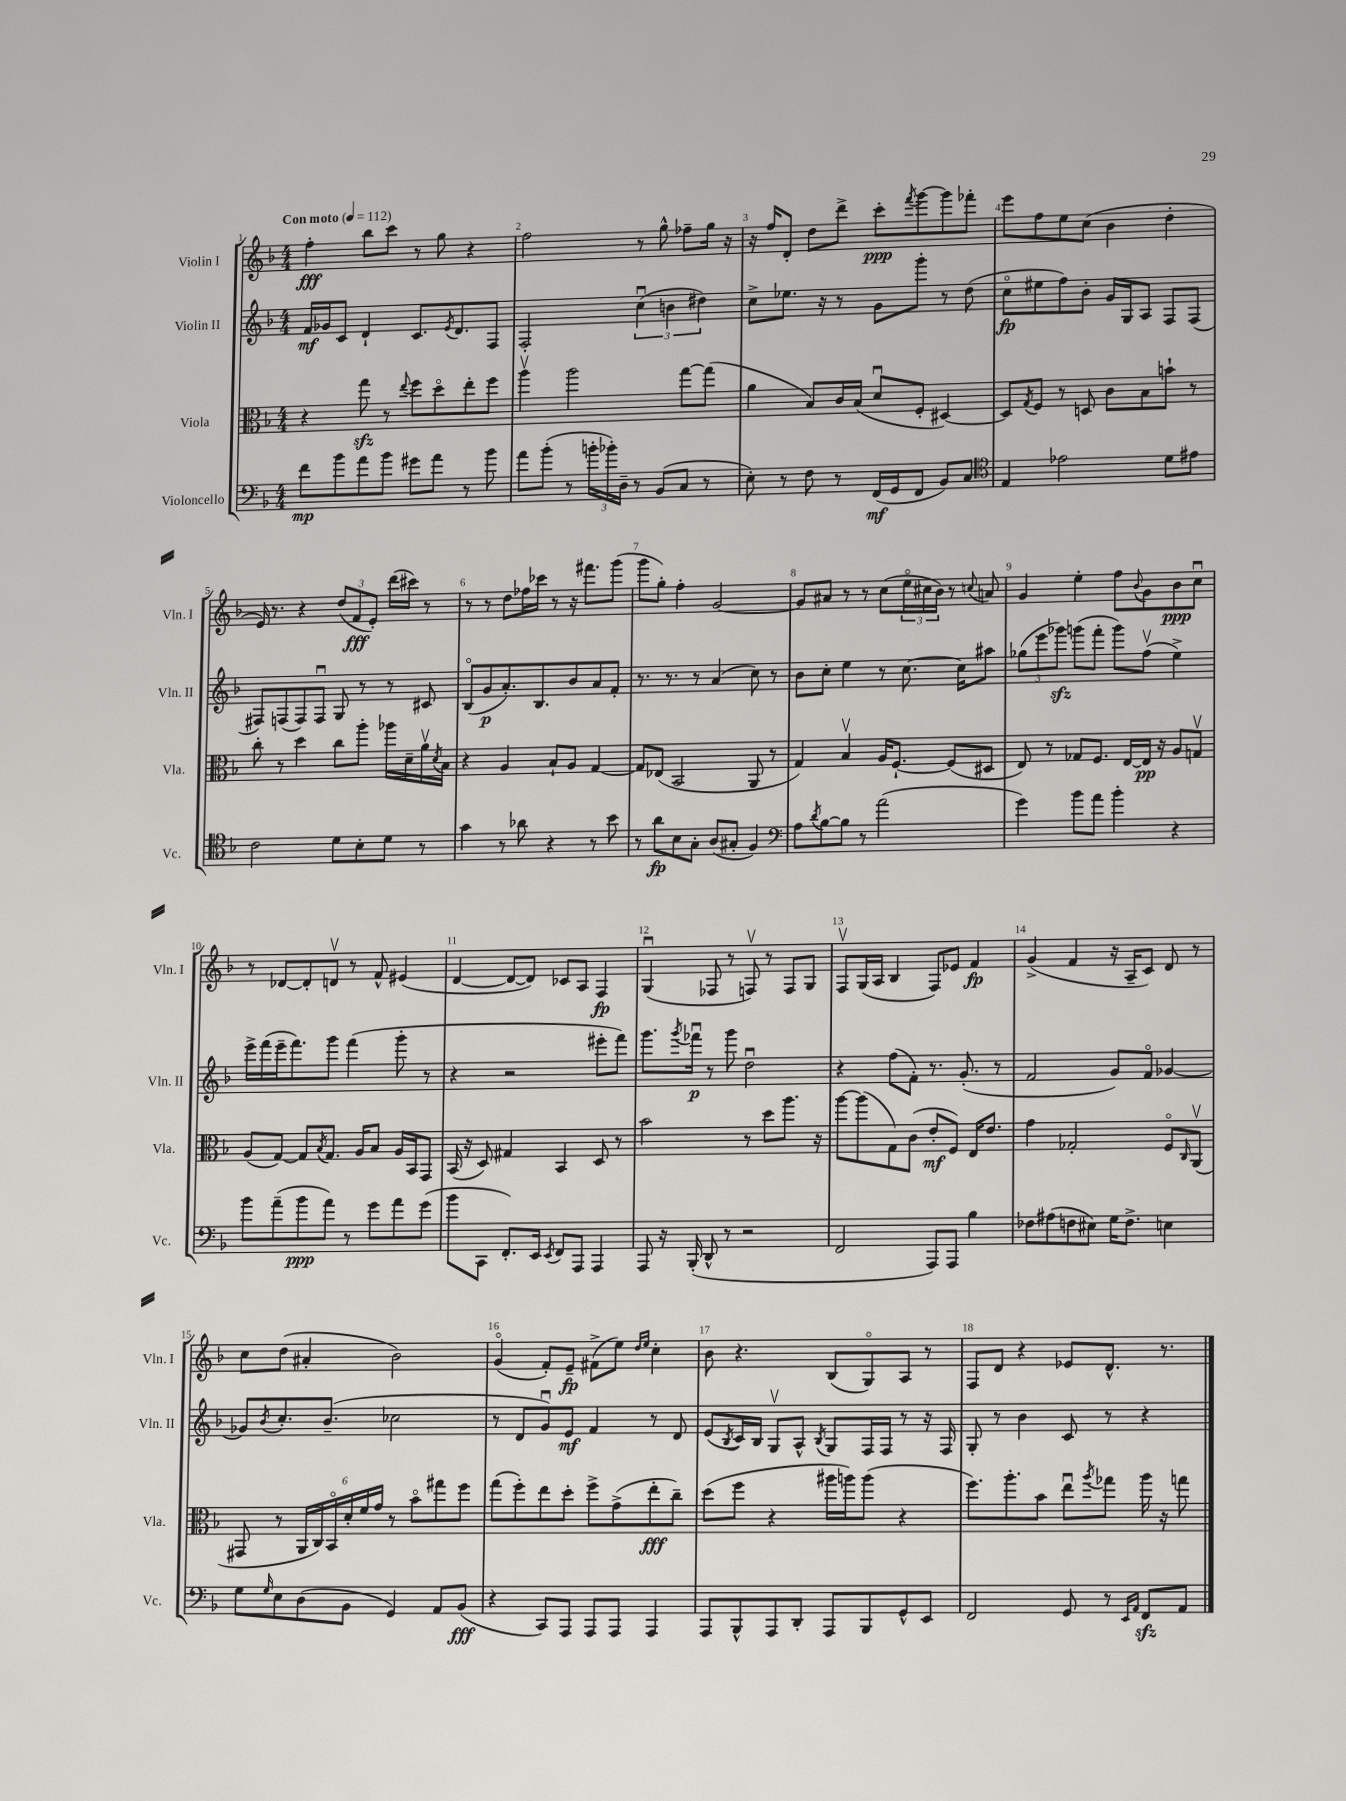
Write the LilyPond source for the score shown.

<<
\new StaffGroup <<
\new Staff = "s0" \with { instrumentName = "Violin I" shortInstrumentName = "Vln. I" } {
    \clef treble \key f \major \numericTimeSignature \time 4/4 \tempo "Con moto" 4 = 112
    f''4-.\fff bes''8 c'''8 r8 g''8 r4 |
    f''2 r8 g''8-^ fes''8-- g''16 r16 |
    r16 f''16 d'8-. d''8 d'''8-> c'''8-.\ppp \acciaccatura { f'''8 } g'''8~ g'''8 fes'''8-. |
    e'''8 f''8 e''8 c''8( bes'4 d''4-. |
    e'16) r8. r4 \tuplet 3/2 { d''8( f'8\fff e'8-.) } d'''16( cis'''16) r8 |
    r8 r8 d''8 fes''16 ces'''16 r8 r16 fis'''8. g'''8( |
    g'''8 g''8-.) f''4-. g'2~ |
    g'8 ais'8 r8 r8 c''8( \tuplet 3/2 { e''16\flageolet cis''16 bes'16) } r8 \appoggiatura { c''8 } a'8 |
    g'4 e''4-. f''8 \appoggiatura { bes'8 } g'8 bes'8\ppp c''8\downbow |
    r8 des'8~ des'8-. d'8\upbow r8 f'8-^ eis'4( |
    d'4~ d'8~ d'8) ces'8 a8 f4\fp |
    g4\downbow( fes8 r8 f8\upbow) r8 f8 g8 |
    f8\upbow g16( a16 bes4 f8) ees'8 f'4\fp |
    g'4->( f'4 r16 a16-- c'8) d'8 r8 |
    c''8 d''8( ais'4-. bes'2) |
    g'4\flageolet( f'8-.) e'8--\fp fis'8->( e''8) \grace { d''16 e''16 } c''4-. |
    bes'8 r4. bes8( g8\flageolet) a8 r8 |
    f8 d'8 r4 ees'8 d'8.-^ r8. \bar "|." |
}
\new Staff = "s1" \with { instrumentName = "Violin II" shortInstrumentName = "Vln. II" } {
    \clef treble \key f \major \numericTimeSignature \time 4/4
    f'16\mf ges'16 c'8 d'4-! c'8. \acciaccatura { e'8 } d'8. f8 |
    f2-. \tuplet 3/2 { c''4\downbow( b'4 dis''4) } |
    c''8-> ees''8. r16 r8 g'8 g'''8-. r8 d''8( |
    c''8\flageolet\fp eis''8 f''8) bes'8-. g'16 g16 a8 f8 f8( |
    fis8) f8( f8) f8\downbow g8 r8 r8 cis'8 |
    bes8\flageolet( g'8\p a'8.-.) bes8. bes'8 a'8 f'8-. |
    r8. r8. r8 a'4( c''8) r8 |
    bes'8 c''8-. e''4 r8 c''8.~ c''16 ais''8 |
    \tuplet 3/2 { ges''8( e'''8 ges'''8\sfz) } g'''8( f'''8-. g'''8) f''8\upbow( e''4->) |
    e'''16-> f'''16( e'''16-- f'''8.) g'''8 f'''4( g'''8-. r8 |
    r4 r2 eis'''8-. f'''8) |
    g'''8. \acciaccatura { g'''8 } fes'''16\downbow\p r8 g'''8 d''2\downbow |
    r4 f''8( f'8-.) r8. g'8.-.( r8 |
    f'2 g'8) f'8\flageolet ges'4~ |
    ges'8 \acciaccatura { bes'8 } c''8.-. bes'8.--( ces''2 |
    r8 d'8 g'8\downbow) e'8\mf f'4 r8 d'8 |
    e'8( \acciaccatura { bes8 } c'16) bes16 g8\upbow a8-^ \acciaccatura { bes8 } g8 f16 f16 r8 r16 f16 |
    g8-. r8 bes'4 c'8 r8 r4 \bar "|." |
}
\new Staff = "s2" \with { instrumentName = "Viola" shortInstrumentName = "Vla." } {
    \clef alto \key f \major \numericTimeSignature \time 4/4
    r4 g''8\sfz r8 \appoggiatura { e''8 } f''8 d''8\flageolet e''8-. f''8 |
    a''4\upbow a''2 g''8~ g''8( |
    a'4 bes8) c'16 bes16( d'8\downbow f8-. dis4~) |
    dis8 \acciaccatura { g8 } f8 r8 d8 c'8 bes8 b'8-! r8 |
    c''8-. r8 d''4 c''8 a''8-. aes''16 d'16-- a'16\upbow \acciaccatura { d'8 } bes16 |
    r4 a4 bes8-! a8 g4~ |
    g8 ees8( bes,2 a,8 r8 |
    g4) bes4\upbow a16 f8.~-! f8( dis8 |
    e8) r8 ges8 f8. e16~ e16\pp r16 a8 g8\upbow |
    a8( g8~) g8 \acciaccatura { bes8 } g8. a16 bes8 a16 bes,16 g,8 |
    bes,16( r16 d8) gis4 bes,4 d8 r8 |
    bes'2 r8 d''8 a''8. r16 |
    a''8~ a''8( g8) c'8( e'8-.\mf f8) e16 e'8. |
    g'4 ges2-. f8\flageolet \grace { c16 } a,8\upbow( |
    gis,8 r8 \tuplet 6/4 { a,16 c16) bes,16\flageolet d'16-. f'16 g'16 } r8 bes'8\flageolet gis''8 f''8 |
    g''8( f''8-.) e''8 d''8-. f''8-> g'8->( e''8-.\fff c''8--) |
    d''8( f''8 r4 ais''16 a''16) a''8( r4 |
    f''8.) a''8.-. bes'8 e''8\downbow \acciaccatura { a''8 } ges''8 a''16 r16 g''8 \bar "|." |
}
\new Staff = "s3" \with { instrumentName = "Violoncello" shortInstrumentName = "Vc." } {
    \clef bass \key f \major \numericTimeSignature \time 4/4
    f'8\mp bes'8 a'8 bes'8 gis'8 a'8 r8 bes'8 |
    a'8 bes'8-.( r8 \tuplet 3/2 { b'16-. bes'16-.) d16-- } r8 bes,8( c8 r8 |
    e8-.) r8 f8 r8 f,16\mf( g,16 f,8 bes,8) c8 |
    \clef tenor e4 ees'2 d'8 eis'8 |
    c'2 d'8 bes8-. d'8 r8 |
    g'4 r8 aes'8 r4 r8 bes'8 |
    r8 a'8\fp bes8 g8-. a8( gis8-. f4) |
    \clef bass a8 \acciaccatura { d'8 } bes8~ bes8 r8 a'2( |
    g'4) bes'8 a'8 bes'4-. r4 |
    bes'8 a'8--( bes'8\ppp a'8) r8 g'8 a'8 g'8( |
    bes'8 c,8 f,8.-.) e,16 \acciaccatura { e,8 } f,8 a,,8 a,,4 |
    a,,8 r16 bes,,16-.( d,8-^ r8 r2 |
    f,2 a,,8) a,,8 bes4 |
    fes8 ais8( f8 eis8) g16 f8.-> e4 |
    g8 \grace { g16 } e8 d8( bes,8 g,4) a,8 bes,8\fff( |
    r4 c,8) a,,8 a,,8 a,,8 a,,4 |
    a,,8 bes,,8-^ a,,8 d,8-. a,,8 bes,,8 g,8-^ e,8 |
    f,2 g,8 r8 \grace { e,16 a,16 } f,8\sfz a,8 \bar "|." |
}
>>
>>
\layout { \context { \Score \override BarNumber.break-visibility = ##(#f #t #t) barNumberVisibility = #all-bar-numbers-visible } }
